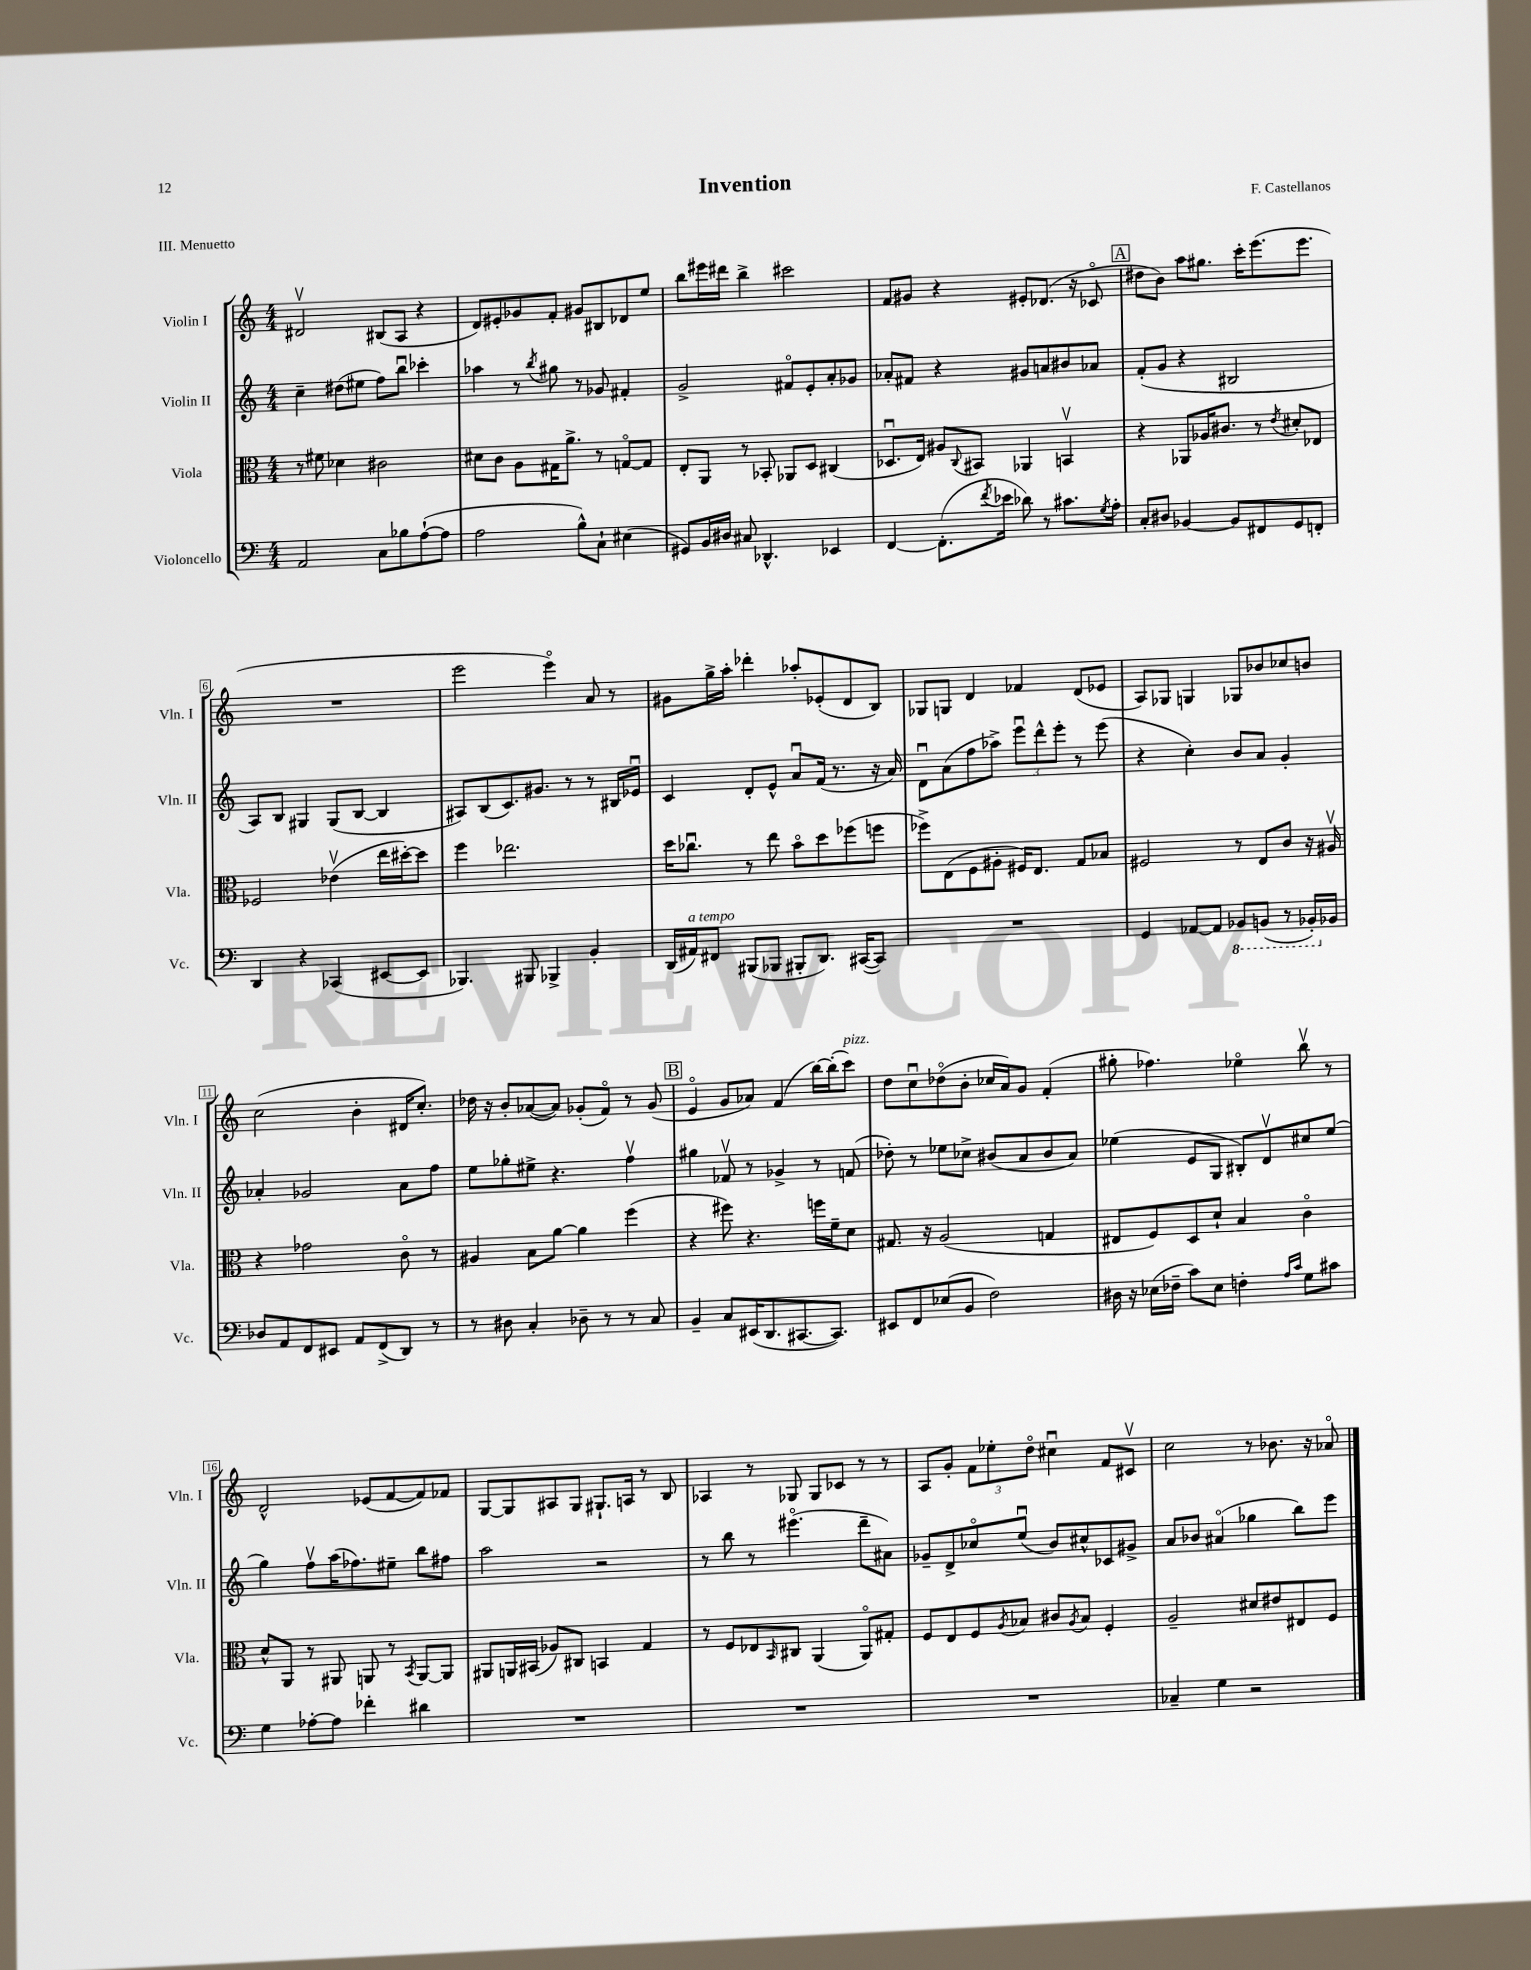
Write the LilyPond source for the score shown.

\header { title = "Invention" composer = "F. Castellanos" piece = "III. Menuetto" }
<<
\new StaffGroup <<
\new Staff = "s0" \with { instrumentName = "Violin I" shortInstrumentName = "Vln. I" } {
    \clef treble \key c \major \numericTimeSignature \time 4/4
    dis'2\upbow bis8( a8 r4 |
    d'8) eis'8-. ges'8 f'8-. gis'8 bis8 des'8 e''8 |
    b''8 eis'''16 dis'''16 b''4-> cis'''2 |
    f'8 gis'8 r4 eis'8-. des'8.( r16 ces'8\flageolet |
    \mark \markup { \box "A" } dis''8 b'8) a''8 gis''8. c'''16-. e'''8.( e'''8. |
    R1 |
    e'''2 e'''4\flageolet) a'8 r8 |
    gis'8 g''16-> a''16-. des'''4-. aes''8-. ees'8-.( d'8 b8) |
    ges8 g8 d'4 fes'4 d'8( ees'8 |
    a8) ges8 g4 ges8 bes'8 ces''8 b'8 |
    c''2( b'4-. dis'16 c''8.-.) |
    des''16 r16 b'8-. aes'8~( aes'8) ges'8-.( f'8\flageolet) r8 ges'8( |
    \mark \markup { \box "B" } e'4\flageolet g'8 aes'8) f'4( b''16~) b''16-.( c'''8^\markup { \italic "pizz." }) |
    d''8 c''8\downbow des''8\flageolet( b'8-. ces''16 a'16) g'8 f'4-.( |
    gis''8-. fes''4.) ees''4\flageolet b''8\upbow r8 |
    d'2-^ ees'8( f'8~ f'8) fes'8 |
    g8~ g8 ais8 g8 gis8.-! a16 r8 b8 |
    aes4 r8 ges8 ges8 ces'8 r8 r8 |
    a8 g'8-. \tuplet 3/2 { f'8 ees''8-. d''8\flageolet } cis''4\downbow f'8 cis'8\upbow |
    c''2 r8 bes'8. r16 aes'8\flageolet \bar "|." |
}
\new Staff = "s1" \with { instrumentName = "Violin II" shortInstrumentName = "Vln. II" } {
    \clef treble \key c \major \numericTimeSignature \time 4/4
    c''4-- dis''8( eis''8 f''8) b''8\downbow ces'''4-. |
    aes''4 r8 \acciaccatura { b''8 } gis''8 r8 ges'8 fis'4-. |
    g'2-> fis'8\flageolet e'8-. a'8-. ges'8 |
    aes'8-. fis'8 r4 gis'8 a'8 bis'8 aes'8 |
    \mark \markup { \box "A" } f'8-.( g'8 r4 bis2 |
    a8) b8 gis4 gis8( b8~ b4 |
    ais8) b8( c'8.) gis'8. r8 r8 bis16 ees'16\downbow |
    c'4 d'8-. e'8-^ a'8\downbow f'16( r8. r16 a'16) |
    d'8\downbow a'8( f''8 aes''8->) \tuplet 3/2 { e'''8\downbow d'''8-^ e'''8-. } r8 e'''8( |
    r4 c''4-.) b'8 a'8 g'4-. |
    aes'4-. ges'2 aes'8 f''8 |
    e''8 ges''8-. eis''8-> r4. f''4\upbow |
    \mark \markup { \box "B" } gis''4 fes'8\upbow r8 ges'4-> r8 f'8( |
    des''8-.) r8 ees''8 ces''8-> bis'8( a'8 bis'8 a'8) |
    ees''4( e'8 g8 bis8-.) d'8\upbow cis''8 ees''8( |
    g''4) f''8\upbow a''16( fes''8.) eis''8-- b''8 fis''8 |
    a''2 r2 |
    r8 b''8 r8 eis'''4.\flageolet( d'''8-- ais'8) |
    ges'8-- d'8-> ces''8\flageolet e''8\downbow( b'8) cis''8-^ ces'8 gis'8-> |
    a'8 bes'8 ais'4\flageolet( ges''4 b''8) e'''8 \bar "|." |
}
\new Staff = "s2" \with { instrumentName = "Viola" shortInstrumentName = "Vla." } {
    \clef alto \key c \major \numericTimeSignature \time 4/4
    r8 fis'8 des'4 cis'2 |
    dis'8 c'8 a8 gis16 a'8.-> r8 g8~\flageolet g8 |
    e8-. a,8 r8 bes,8-. aes,8 d8 cis4( |
    des8.\downbow e16) ais8 \appoggiatura { c8 } bis,8 aes,4 b,4\upbow |
    \mark \markup { \box "A" } r4 aes,8 aes16 cis'8. r8 \acciaccatura { e'8 } dis'8-. ees8 |
    fes2 ees'4\upbow( e''16 dis''16~-.) dis''8 |
    f''4 ees''2. |
    d''16 ces''8.\downbow r8 e''8 b'8\flageolet d''8 fes''8( f''8 |
    fes''8->) e8( f8 ais8-. fis16) e8. g8 bes8 |
    fis2 r8 e8 c'8 r16 ais16\upbow |
    r4 ges'2 c'8\flageolet r8 |
    ais4 b8 a'8~ a'4 f''4( |
    \mark \markup { \box "B" } r4 fis''8) r4. f''16 f'16-- d'8 |
    gis8. r16 a2( g4 |
    eis8 f8) d8 d'8-! b4 c'4\flageolet |
    d'8-^ a,8 r8 ais,8 a,8 r8 \acciaccatura { b,8 } a,8~ a,8 |
    ais,8 a,16 bis,16( aes8) cis8 b,4 g4 |
    r8 f8 ees8 \grace { b,16 } cis8 a,4( a,8\flageolet) gis8-. |
    f8 e8 f8 \acciaccatura { a8 } bes8 cis'8 \acciaccatura { a8 } bes8 f4-. |
    a2-- dis'8 eis'8 eis8 f8 \bar "|." |
}
\new Staff = "s3" \with { instrumentName = "Violoncello" shortInstrumentName = "Vc." } {
    \clef bass \key c \major \numericTimeSignature \time 4/4
    a,2 c8 bes8 a8~-!( a8 |
    a2 b8-^) c8-! eis4( |
    gis,8) b,16 dis16 cis8 des,4.-^ ees,4 |
    f,4~ f,8.-.( \acciaccatura { f'8 } ees'16 des'8) r8 cis'8. \acciaccatura { g8 } a16-. |
    \mark \markup { \box "A" } c8-. dis8 bes,4~ bes,8 fis,8 g,8 f,8-. |
    d,4 r4 ces,4( eis,8~ eis,8 |
    bes,,4.) bis,,8 bes,,4-> b,4-. |
    d,16( ais,16^\markup { \italic "a tempo" }) fis,8 bis,,8( bes,,8 bis,,8-. d,8.) cis,16~( cis,8) |
    R1 |
    g,4 aes,8~ aes,8 \ottava #-1 bes,,8 b,,8( r8 bes,,16-.) \ottava #0 bes,16 |
    des8 a,8 f,8 eis,8 a,8 f,8->( d,8) r8 |
    r8 dis8 c4-. des8-- r8 r8 c8 |
    \mark \markup { \box "B" } b,4-- c8 eis,16( d,8. cis,8.~ cis,8.) |
    eis,8 f,8 ees8( b,8 f2) |
    dis16 r16 ees16( fes16-- c'8) ees8 f4-. \grace { a16 c'16 } g8 cis'8 |
    g4 aes8~-. aes8 fes'4-. dis'4 |
    R1 |
    R1 |
    R1 |
    ces4-- g4 r2 \bar "|." |
}
>>
>>
\layout { \context { \Score \override BarNumber.stencil = #(make-stencil-boxer 0.1 0.3 ly:text-interface::print) } }
